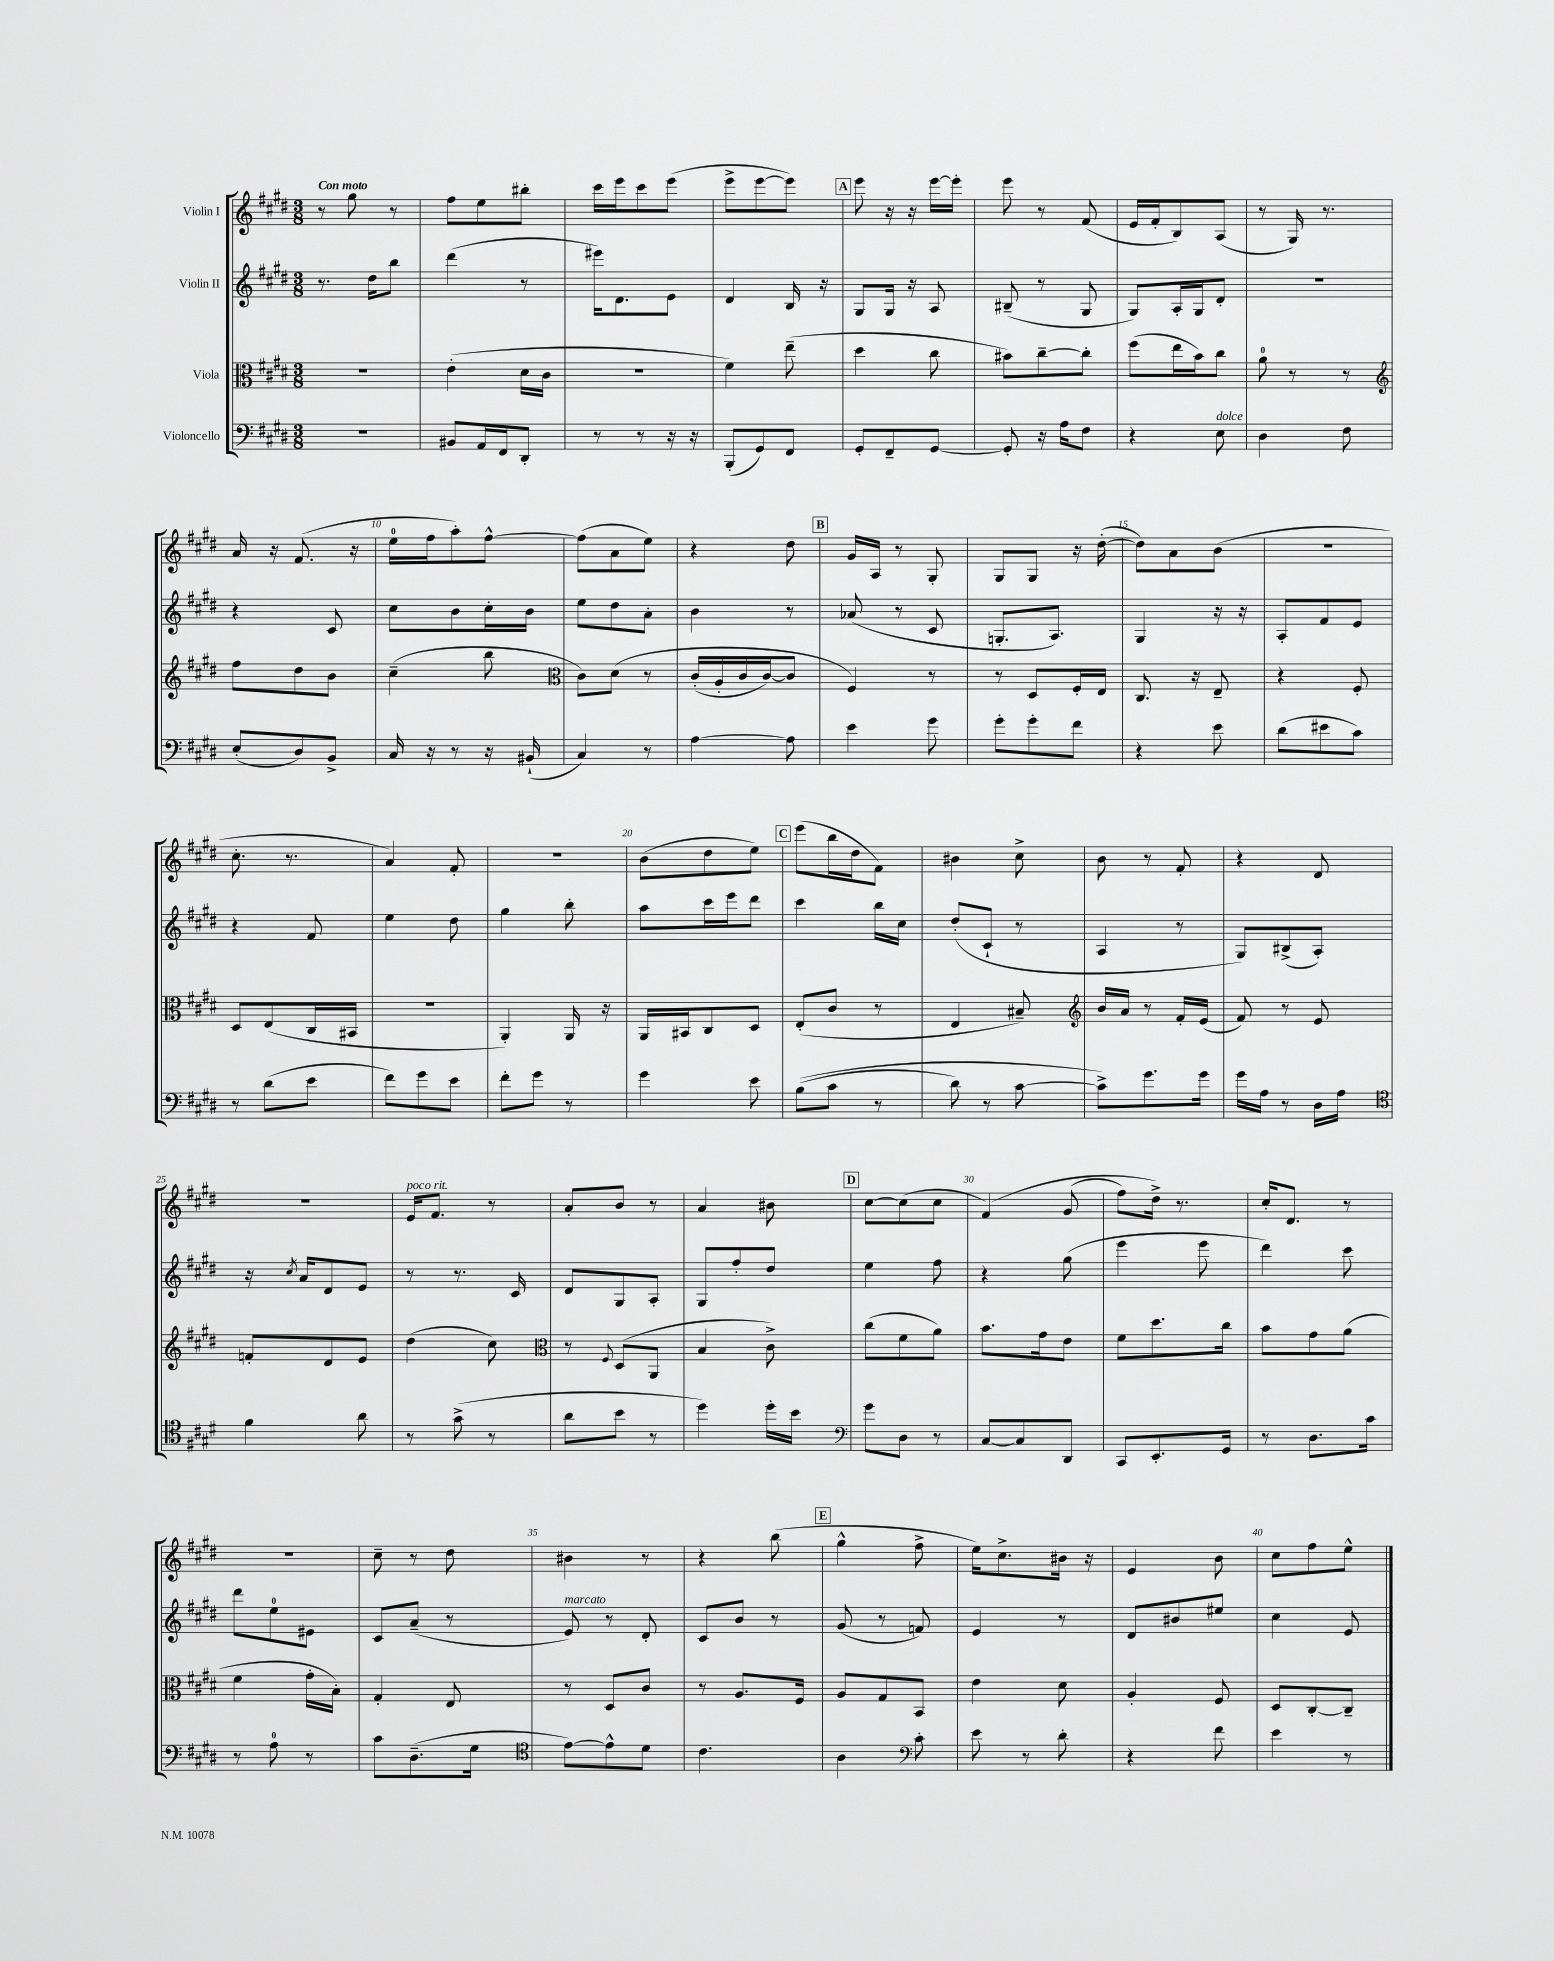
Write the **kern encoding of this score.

**kern	**kern	**kern	**kern
*staff4	*staff3	*staff2	*staff1
*clefF4	*clefC3	*clefG2	*clefG2
*k[f#c#g#d#]	*k[f#c#g#d#]	*k[f#c#g#d#]	*k[f#c#g#d#]
*M3/8	*M3/8	*M3/8	*M3/8
4.r	4.r	8.r	8r
.	.	.	8gg#
.	.	16dd#	.
.	.	8bb	8r
=	=	=	=
8BB#	(4e'	(4ddd#	8ff#
16AA	.	.	8ee
16FF#	.	.	.
8DD#'	16d#	8r	8bb#'
.	16c#	.	.
=	=	=	=
8r	4.r	16eee#)	16ccc#
.	.	8.d#	16eee
8r	.	.	8ccc#
16r	.	8e	(8eee
16r	.	.	.
=	=	=	=
(8BBB'	4f#)	4d#	8eee^
8GG#)	.	.	[8eee
8FF#	(8ee~	16B	8eee])
.	.	16r	.
=	=	=	=
8GG#'	4dd#	8G#	8eee
8FF#~	.	16G#	16r
.	.	16r	16r
[8GG#	8cc#	8A	[16eee
.	.	.	16eee']
=	=	=	=
8GG#']	8b#)	(8B#~	8eee
16r	[8cc#~	8r	8r
16A	.	.	.
8F#	8cc#']	8G#	(8f#
=	=	=	=
4r	(8ff#	8G#)	16e
.	.	.	16f#'
.	16ee	16A'	8B)
.	16b)	16G#	.
8E	8cc#	8d#'	(8A
=	=	=	=
4D#	8a	4.r	8r
.	8r	.	16G#)
.	.	.	8.r
8F#	8r	.	.
=	=	=	=
*	*clefG2	*	*
(8E'	8ff#	4r	16a
.	.	.	16r
8D#)	8dd#	.	(8.f#
8BB^	8b	8c#	.
.	.	.	16r
=	=	=	=
16C#	(4cc#~	8cc#	16ee
16r	.	.	16ff#
8r	.	8b	8aa')
16r	8bb	16cc#'	[8ff#^^
(16BB#`	.	16b	.
=	=	=	=
*	*clefC3	*	*
4C#)	8c#)	8ee	(8ff#]
.	&(8d#	8dd#	8a
8r	8r	8a'	8ee)
=	=	=	=
[4A	(16c#'	4b	4r
.	16A'	.	.
.	16c#	.	.
.	[16c#)	.	.
8A]	8c#]	8r	8dd#
=	=	=	=
4e	4F#&)	(8a-	16g#
.	.	.	16A
.	.	8r	8r
8g#	8r	8c#	8G#'
=	=	=	=
8g#'	8r	8.G'	8G#
8g#'	8D#	.	8G#
.	.	8.A)	.
8f#	16F#'	.	16r
.	16E	.	([16dd#'
=	=	=	=
4r	8.C#	4G#	8dd#])
.	.	.	8a
.	16r	.	.
8e	8E~	16r	(8b
.	.	16r	.
=	=	=	=
(8d#	4r	8A'	4.r
8e#	.	8f#	.
8c#)	8F#'	8e	.
=	=	=	=
8r	8D#	4r	8.cc#'
(8d#	(8E	.	.
.	.	.	8.r
8e	16C#	8f#	.
.	16BB#	.	.
=	=	=	=
8f#)	4.r	4ee	4a)
8g#	.	.	.
8e	.	8dd#	8f#'
=	=	=	=
8f#'	4AA')	4gg#	4.r
8g#	.	.	.
8r	16AA	8bb'	.
.	16r	.	.
=	=	=	=
4g#	16AA	8aa	(8b
.	16BB#	.	.
.	8C#	16ccc#	8dd#
.	.	16eee	.
8e	8D#	8ddd#	8ee)
=	=	=	=
&((8B	(8E'	4ccc#	(8eee
8c#	8c#	.	16bb
.	.	.	16dd#
8r	8r	16bb	8f#)
.	.	16cc#	.
=	=	=	=
8d#)	4E	(8dd#'	4b#
8r	.	8c#`	.
[8c#	8B#~)	8r	8cc#^
=	=	=	=
*	*clefG2	*	*
8c#^]&)	16b	4A	8b
.	16a	.	.
8.g#	8r	.	8r
.	16f#'	8r	8f#'
16g#	(16e	.	.
=	=	=	=
16g#	8f#)	8G#)	4r
16A	.	.	.
8r	8r	(8B#^	.
16D#	8e	8A')	8d#
16A	.	.	.
=	=	=	=
*clefC4	*	*	*
4f#	8f'	16r	4.r
.	.	8qcc#	.
.	.	16a	.
.	8d#	8d#	.
8a	8e	8e	.
=	=	=	=
8r	(4dd#	8r	16e
.	.	.	8.f#
(8g#^	.	8.r	.
8r	8cc#)	.	8r
.	.	16c#	.
=	=	=	=
*	*clefC3	*	*
8a	8r	8d#	8a'
.	8qqF#	.	.
8b	(8D#	8G#	8b
8r	8AA	8A'	8r
=	=	=	=
4dd#)	4B	8G#	4a
.	.	8ff#'	.
16dd#'	8c#^)	8dd#	8b#
16b	.	.	.
=	=	=	=
*clefF4	*	*	*
8g#	(8cc#	4ee	[8cc#
8D#	8f#	.	(8cc#]
8r	8a)	8ff#	8cc#
=	=	=	=
[8C#	8.b	4r	&(4f#)
8C#]	.	.	.
.	16g#	.	.
8DD#	8e	(8gg#	(8g#
=	=	=	=
8CC#	8f#	4eee	8ff#)
8.EE'	8.dd#	.	16dd#^&)
.	.	.	8.r
.	.	8eee	.
16GG#	16cc#	.	.
=	=	=	=
8r	8b	4ddd#)	16cc#'
.	.	.	8.d#
8.D#	8g#	.	.
.	(8a	8ccc#	8r
16c#	.	.	.
=	=	=	=
8r	4f#	8ddd#	4.r
8A	.	8ee	.
8r	16g#'	8e#	.
.	16B')	.	.
=	=	=	=
8c#	4G#'	8c#	8cc#~
(8.D#~	.	(8a~	8r
.	8E	8r	8dd#
16G#	.	.	.
=	=	=	=
*clefC4	*	*	*
[8e)	8r	8e)	4b#
8e^^]	8D#	8r	.
8d#	8c#	8d#'	8r
=	=	=	=
4.c#	8r	8c#	4r
.	8.A	8b	.
.	.	8r	(8bb
.	16F#	.	.
=	=	=	=
4A	8A	(8g#	4gg#^^
.	8G#	8r	.
*clefF4	*	*	*
8c#'	8BB	8f)	8ff#^
=	=	=	=
8e	4e	4e	16ee)
.	.	.	8.cc#^
8r	.	.	.
8d#'	8d#	8r	16b#
.	.	.	16r
=	=	=	=
4r	4A'	8d#	4e
.	.	8b#	.
8f#	8F#	8ee#	8b
=	=	=	=
4e	8D#	4cc#	8cc#
.	[8C#'	.	8ff#
8r	8C#~]	8e	8ee^^
==	==	==	==
*-	*-	*-	*-
